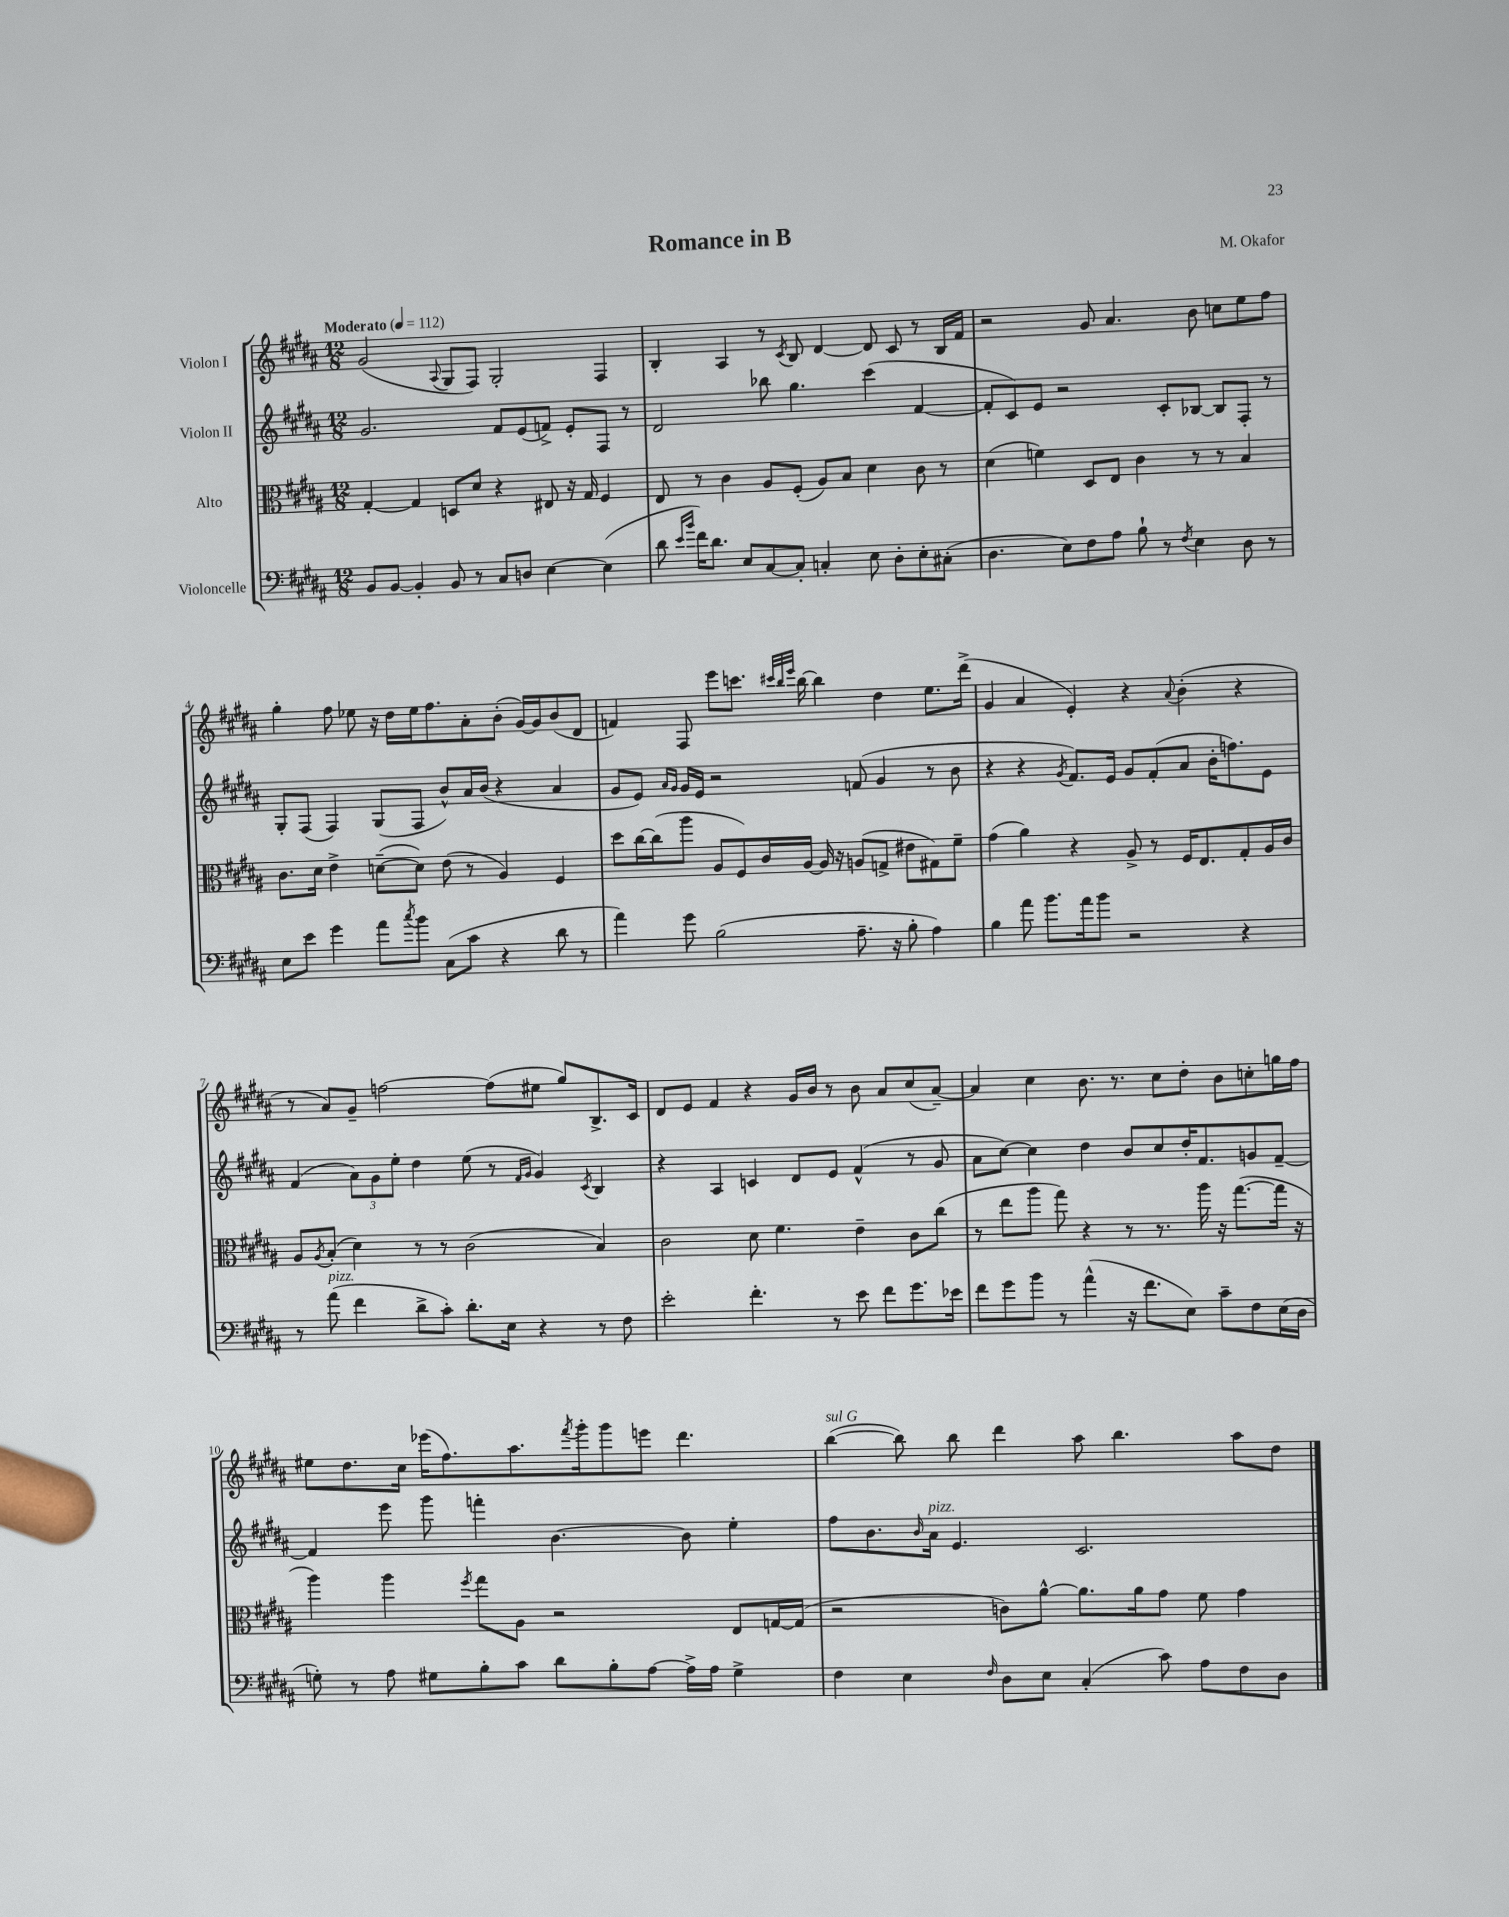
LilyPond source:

\header { title = "Romance in B" composer = "M. Okafor" }
<<
\new StaffGroup <<
\new Staff = "s0" \with { instrumentName = "Violon I" } {
    \clef treble \key b \major \numericTimeSignature \time 12/8 \tempo "Moderato" 4 = 112
    gis'2( \appoggiatura { ais8 } gis8 fis8) gis2-. fis4 |
    b4-. ais4 r8 \acciaccatura { cis'8 } b8 dis'4~ dis'8 cis'8 r8 b16 fis'16 |
    r2 gis'8 ais'4. b'8 c''8 e''8 fis''8 |
    gis''4-. fis''8 ees''8 r16 dis''16 ees''16 fis''8. ais'8-. b'8-.( gis'16~) gis'16 b'8( dis'8 |
    f'4) fis8 e'''8 c'''8. \grace { cis'''32 b''32 e'''32 } b''16~ b''4 dis''4 e''8. dis'''16->( |
    gis'4 ais'4 e'4-.) r4 \appoggiatura { ais'8 } b'4-.( r4 |
    r8 ais'8) gis'8-- f''2~ f''8( eis''8 gis''8) b8.-> cis'16 |
    dis'8 e'8 fis'4 r4 gis'16 b'16 r8 b'8 ais'8 cis''8( ais'8~--) |
    ais'4 cis''4 b'8. r8. cis''8 dis''8-. b'8 c''8-. g''16 fis''16 |
    eis''8 dis''8. cis''16 ees'''16( fis''8.) ais''8. \acciaccatura { fis'''8 } gis'''16-. gis'''8 e'''8 dis'''4. |
    b''4~^\markup { \italic "sul G" }( b''8) b''8 dis'''4 ais''8 b''4. ais''8 dis''8 \bar "|." |
}
\new Staff = "s1" \with { instrumentName = "Violon II" } {
    \clef treble \key b \major \numericTimeSignature \time 12/8
    gis'2. fis'8 e'8( f'8->) e'8-. fis8 r8 |
    dis'2 bes''8 gis''4. cis'''4( fis'4~ |
    fis'8-. cis'8) e'8 r2 cis'8-. bes8~ bes8 fis8-. r8 |
    gis8-. fis8( fis4) gis8( fis8 b'8-^) ais'16 b'16( r4 ais'4 |
    gis'8 e'8) \grace { ais'16 gis'16 } gis'16 e'16 r2 f'8( gis'4 r8 b'8 |
    r4 r4 \acciaccatura { gis'8 } fis'8.) e'16 gis'8 fis'8-.( ais'8 b'16-. f''8.) e'8 |
    fis'4( \tuplet 3/2 { ais'8) gis'8 e''8-. } dis''4 e''8( r8 \grace { fis'16 gis'16 } gis'4) \acciaccatura { cis'8 } b4 |
    r4 ais4 c'4 dis'8 e'8 fis'4-^( r8 gis'8 |
    ais'8 cis''8~) cis''4 dis''4 b'8 cis''8 dis''16-. fis'8. g'8 fis'8~-- |
    fis'4 e'''8 gis'''8 f'''4-. b'4.~ b'8 e''4-. |
    fis''8 b'8. \grace { b'16 } ais'16^\markup { \italic "pizz." } e'4. cis'2. \bar "|." |
}
\new Staff = "s2" \with { instrumentName = "Alto" } {
    \clef alto \key b \major \numericTimeSignature \time 12/8
    gis4~-. gis4 d8 dis'8 r4 eis8 r16 gis16 fis4 |
    e8 r8 cis'4 ais8 fis8-.( ais8) b8 dis'4 cis'8 r8 |
    dis'4( f'4) dis8 e8 cis'4 r8 r8 b4 |
    cis'8. dis'16 e'4-> d'8~--( d'8) e'8( r8 ais4) fis4 |
    dis''8 cis''16~ cis''16( ais''8 ais8 fis8) cis'16 ais16~ ais16 r16 a8( g8-> eis'8 gis8) fis'8-- |
    gis'4( ais'4) r4 ais8-> r8 fis16 e8. gis8-. ais16 cis'16 |
    ais8 \acciaccatura { ais8 } b8-.( dis'4) r8 r8 cis'2( b4) |
    cis'2 dis'8 fis'4. e'4-- cis'8 cis''8( |
    r8 e''8 ais''8 gis''8) r4 r8 r8. ais''16 r16 gis''8.~( gis''16 r16 |
    ais''4) ais''4 \acciaccatura { fis''8 } gis''8 ais8 r2 e8 g16~ g16( |
    r2 c'8) ais'8~-^ ais'8. ais'16 gis'8 fis'8 gis'4 \bar "|." |
}
\new Staff = "s3" \with { instrumentName = "Violoncelle" } {
    \clef bass \key b \major \numericTimeSignature \time 12/8
    b,8 b,8~ b,4-. b,8 r8 cis8 d8 e4~ e4( |
    dis'8 \grace { e'16 b'16 } fis'16) dis'8. e8 cis8~ cis8-. c4-. e8 dis8-. e8-. cis8-.( |
    dis4. e8) fis8 ais8 b8-! r8 \acciaccatura { fis8 } e4 dis8 r8 |
    e8 e'8 gis'4 ais'8 \acciaccatura { cis''8 } b'8 cis8( cis'8 r4 dis'8 r8 |
    ais'4) gis'8 b2( ais8.-- r16 b8-. ais4) |
    b4 ais'8 b'8. ais'16 b'8 r2 r4 |
    r8 ais'8^\markup { \italic "pizz." }( fis'4 dis'8-> cis'8-.) dis'8.-. e16 r4 r8 fis8 |
    e'2-. fis'4.-. r8 e'8 fis'8 gis'8. ees'16 |
    fis'8 gis'8 b'8 r8 ais'4-^( r16 fis'8. e8) cis'8-- fis8 e16( dis16 |
    g8-.) r8 ais8 gis8 b8-. cis'8 dis'8 b8-. ais8~ ais16-> ais16 gis4-> |
    fis4 e4 \grace { fis16 } dis8 e8 cis4-.( cis'8) ais8 fis8 dis8 \bar "|." |
}
>>
>>
